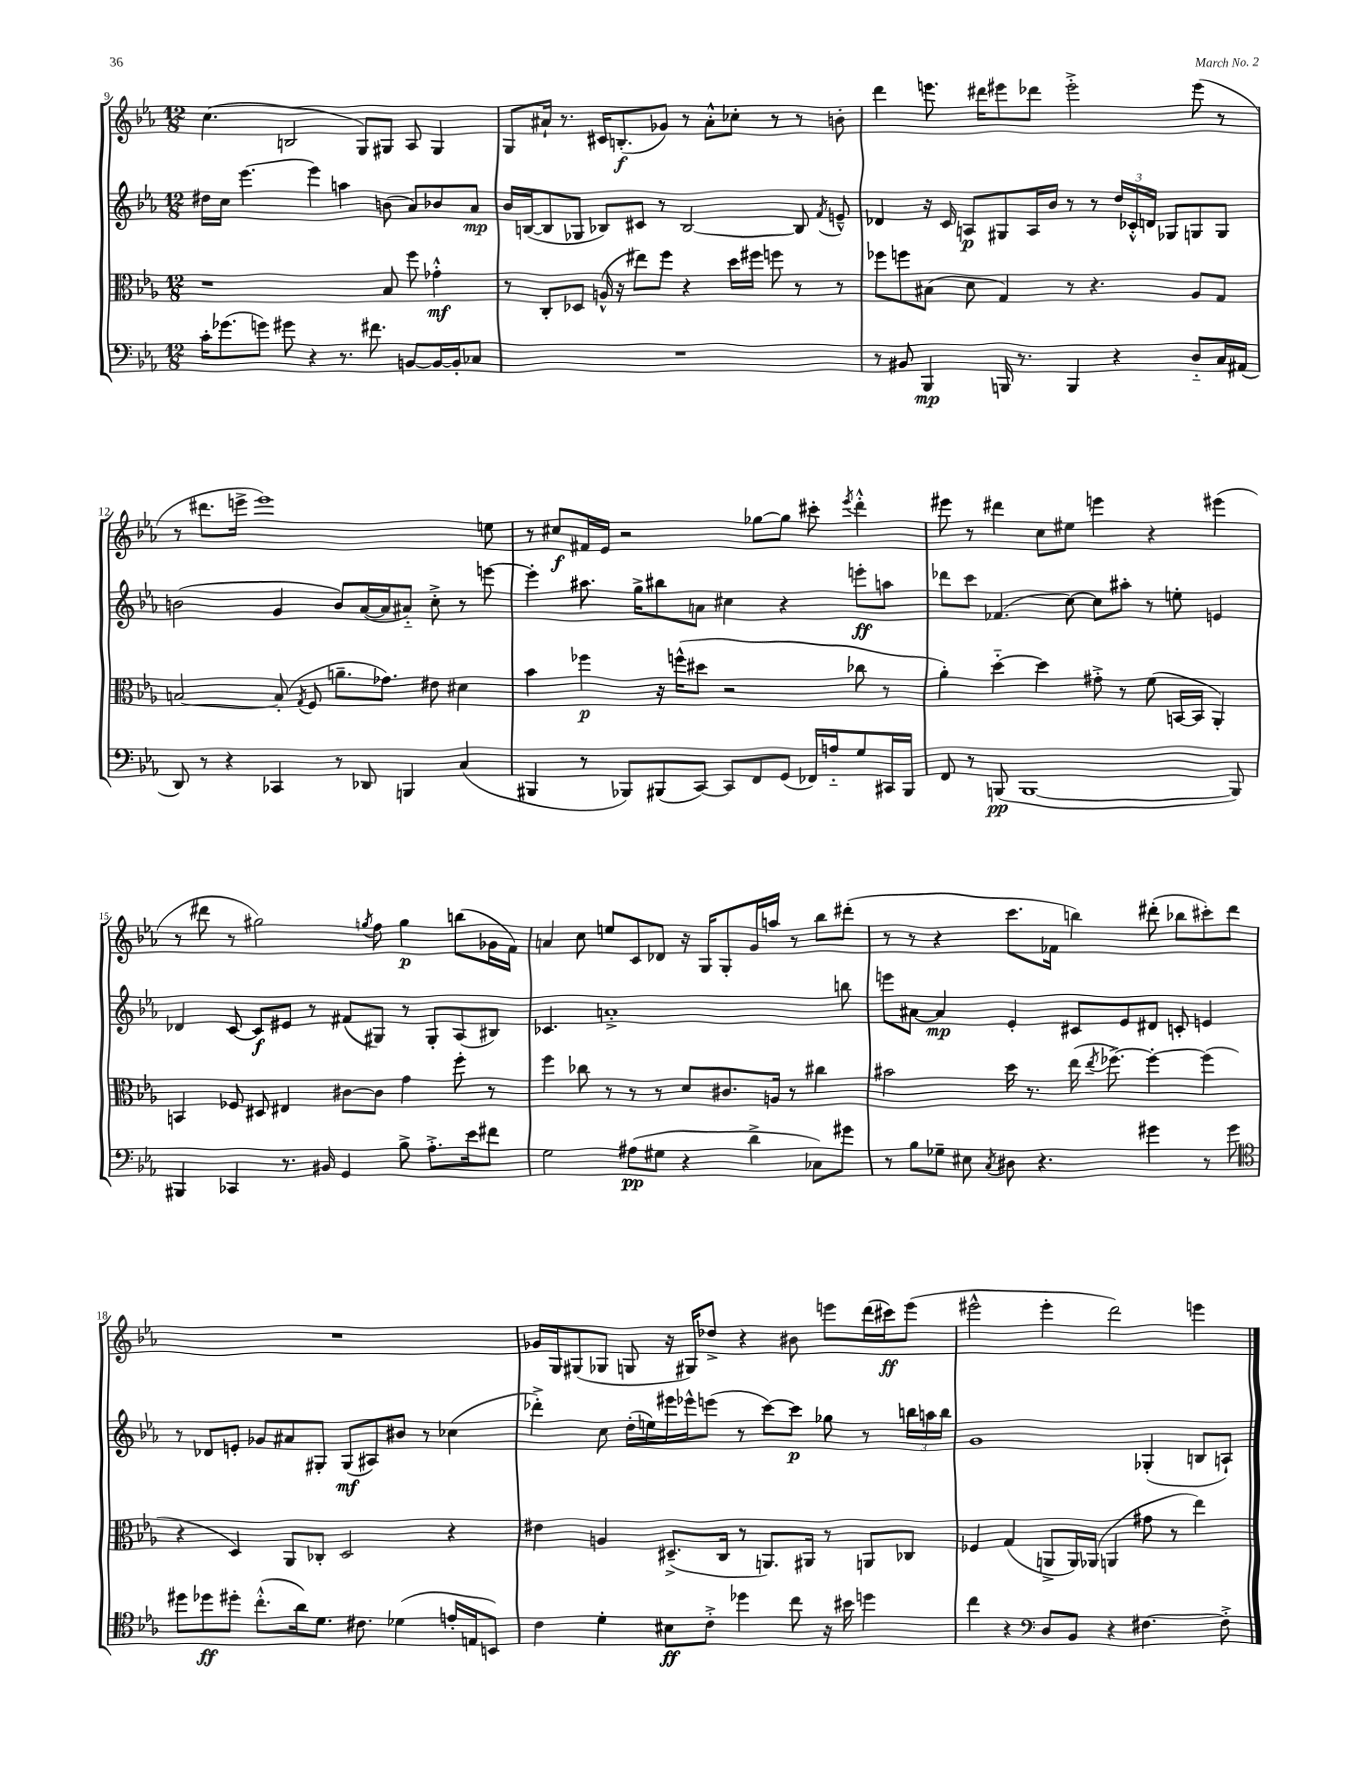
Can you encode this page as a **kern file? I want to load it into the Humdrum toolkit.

**kern	**kern	**kern	**kern
*staff4	*staff3	*staff2	*staff1
*clefF4	*clefC3	*clefG2	*clefG2
*k[b-e-a-]	*k[b-e-a-]	*k[b-e-a-]	*k[b-e-a-]
*M12/8	*M12/8	*M12/8	*M12/8
16c'\LK	1r	16dd#\LL	(4.cc\
(8.g-\	.	16cc\JJ	.
.	.	[4.eee-\	.
8g\J)	.	.	.
8g#\	.	.	2B/
4r	.	4eee-\]	.
8.r	.	4aa\	.
.	.	.	8G/L)
8.f#\	.	.	.
.	8B-/	(8b\	8G#/J
[8BB/L	8ff\	8a-/L)	8A-/
16BB/_L	4g-'^^\	8b-/	4G#/
16BB'/]J	.	.	.
8C-/J	.	8a-/J	.
=	=	=	=
1.r	8r	16b-/LL	8G/L
.	.	([16B/J	.
.	8C'/L	8B/]	16a#`/Jk
.	.	.	8.r
.	8D-/J	8G-/J	.
.	(16A^^/	8B-/L)	16c#/LK
.	16r	.	(8.B'/
.	8ee#\L)	8c#/J	.
.	8ff\J	8r	8g-/J)
.	4r	[2B-/	8r
.	.	.	8a#'^^\L
.	16dd\LL	.	8cc-'\J
.	16ff#\JJ	.	.
.	8ff\	.	8r
.	8r	8B-/]	8r
.	.	8qf/	.
.	8r	8e~^^/	8b'\
=	=	=	=
8r	8ff-\L	4d-/	4ddd\
8BB#/	8ff\	.	.
4BBB-/	(8B#\J	16r	8.eee\
.	.	16c/	.
.	8d\	8A/L	.
.	.	.	16ddd#\LK
16BBB/	4G/)	8G#/	8eee#\
8.r	.	.	.
.	.	16A/L	8ddd-\J
.	.	16b-/JJ	.
4BBB/	8r	8r	2eee#'^\
.	4.r	8r	.
4r	.	24dd/LL	.
.	.	24c-'^^/	.
.	.	24d/JJ	.
.	.	8G-/L	.
8D'~/L	8A-/L	8G/	(8eee#\
16C/L	8G/J	8G/J	8r
(16AA#/JJ	.	.	.
=	=	=	=
8DD/)	[2B/	(2b\	8r
8r	.	.	8.ddd#\L
4r	.	.	.
.	.	.	16eee^\Jk
.	.	.	1eee)
4CC-/	(8B'/]	4g/	.
.	8qG/	.	.
.	8F/	.	.
8r	8.a~\L	8b/L)	.
8DD-/	.	([16a-/L	.
.	8.g-\J)	16a-/]J	.
4BBB/	.	8a#'~/J)	.
.	8e#\	8cc'^\	.
(4C/	4d#\	8r	.
.	.	[8eee\	8ee\
=	=	=	=
4BBB#/	4b-\	4eee'\]	8r
.	.	.	8cc#/L
8r	4ff-\	8.aa#\	16f#/L
.	.	.	16e-/JJ
8BBB-/L)	.	.	2r
.	.	16gg^\LK	.
(8BBB#/	16r	8bb#\	.
.	(16ff^^\LK	.	.
[8CC/J)	8dd#\J	8a\J	.
8CC/]L	2r	4cc#\	.
8FF/	.	.	[8gg-\L
(8GG/J	.	4r	8gg-\]J
16FF-/LL)	.	.	8ccc#'\
16A'~/J	.	.	.
.	.	.	8qeee-/
8G/	8cc-\	8eee'\L	4ddd'^^\
16CC#/L	8r	8aa\J	.
16BBB#/JJ	.	.	.
=	=	=	=
8FF/	4a-'\)	8ddd-\L	8eee#\
8r	.	8ccc\J	8r
(8BBB/	[4dd'~\	(4.f-/	4ddd#\
[1BBB	.	.	.
.	4dd\]	.	8cc\L
.	.	[8cc\)	8ee#\J
.	8g#'^\	8cc\]L	4eee\
.	8r	8aa#'\J	.
.	(8f\	8r	4r
.	[16BB/LL	8ee'\	.
.	16BB/]JJ	.	.
.	4AA-'/)	4e/	(4eee#\
8BBB/])	.	.	.
=	=	=	=
4BBB#/	4BB/	4d-/	8r
.	.	.	8ddd#\
4CC-/	8F-/	[8c/	8r
.	8D#/	8c/]L	2gg#\)
8.r	4E#/	8e#/J	.
.	.	8r	.
16BB#/	.	.	.
4GG/	[8c#\L	(8f#/L	.
.	.	.	8qgg/
.	8c#\]J	8G#/J)	8ff\
8B-^\	4g\	8r	4gg\
8.A-'^\L	.	8G#'/L	.
.	8ff'\	(8A-/	(8bb\L
16e-\k	.	.	.
8f#\J	8r	8B#/J)	16g-\L
.	.	.	16f\JJ)
=	=	=	=
2G\	4ff\	4.c-/	4a/
.	8cc-\	.	8cc\
.	8r	1a'^	8ee/L
(8A#\L	8r	.	8c/
8G#\J	8r	.	8d-/J
4r	8d/L	.	16r
.	.	.	16G/LK
.	8.c#/	.	8G'/
4d^\	.	.	16g/L
.	16A/Jk	.	16aa/JJ
.	8r	.	8r
8C-\L)	4cc#\	.	8bb-\L
8g#\J	.	8bb\	(8ddd#'\J
=	=	=	=
8r	2b#\	8eee\L	8r
8B-\L	.	[8a#\J	8r
8G-~\J	.	4a#/]	4r
8E#\	.	.	.
8qC/	.	.	.
8D#\	16dd\	4e-'/	8.ccc\L
.	8.r	.	.
4.r	.	.	.
.	.	.	16f-\Jk
.	(16ee-\	8c#/L	4bb\)
.	8qee-/	.	.
.	[8.ff-^\)	.	.
.	.	8e-/	.
4g#\	4ff-'\_	8d#/J	(8ddd#'\
.	.	8c'/	8bb-\L
8r	(4ff-\]	4e/	8ccc#'\)
8g#\	.	.	8ddd#\J
=	=	=	=
*clefC4	*	*	*
8dd#\L	4r	8r	1.r
8dd-\	.	8d-/L	.
8dd#'\J	4D/)	8e'/J	.
(8.cc'^^\L	.	8g-/L	.
.	8AA-/L	8a#/	.
16a-\k)	.	.	.
8.d\J	8C-'/J	8G#'/J	.
.	2D/	(8G#/L	.
8.c#\	.	.	.
.	.	8A#/)	.
(4d-\	.	8b#/J	.
.	.	8r	.
16e'/LL	4r	(4cc-\	.
16E/J	.	.	.
8BB/J)	.	.	.
=	=	=	=
4c\	4e#\	4ddd-'^\)	16g-/LL
.	.	.	16G/J
.	.	.	(8G#/
4d'\	4A/	8cc\	8G-/J
.	.	(16dd'\LL	8G/
.	.	16ee\)	.
8B#\L	(8.D#~^/L	16eee#\	16r
.	.	16eee-^^\J	16G#/LK)
8c'^\J	.	(8eee\J	8dd-^/J
.	16C/Jk	.	.
4dd-\	8r	8r	4r
.	8.AA/L)	[8ccc\L)	.
8cc\	.	8ccc\]J	8b#\
.	16AA#/Jk	.	.
16r	8r	8gg-\	8eee\L
16b#\	.	.	.
4dd\	8AA/L	8r	(16ddd\L
.	.	.	16ccc#\J)
.	8C-/J	24bb\LL	(8eee\J
.	.	24aa\	.
.	.	24bb\JJ	.
=	=	=	=
4cc\	4F-/	1g	2eee#^^\
4r	(4G/	.	.
*clefF4	*	*	*
8D/L	8AA^/L	.	4eee#'\
8BB-/J	16AA/L)	.	.
.	(16AA-/JJ	.	.
4r	4AA/	.	2ddd\)
[4.F#\	8g#\	(4G-'/	.
.	8r	.	.
.	4ee-\)	8B/L	4eee\
8F#'^\]	.	8A`/J)	.
==	==	==	==
*-	*-	*-	*-
